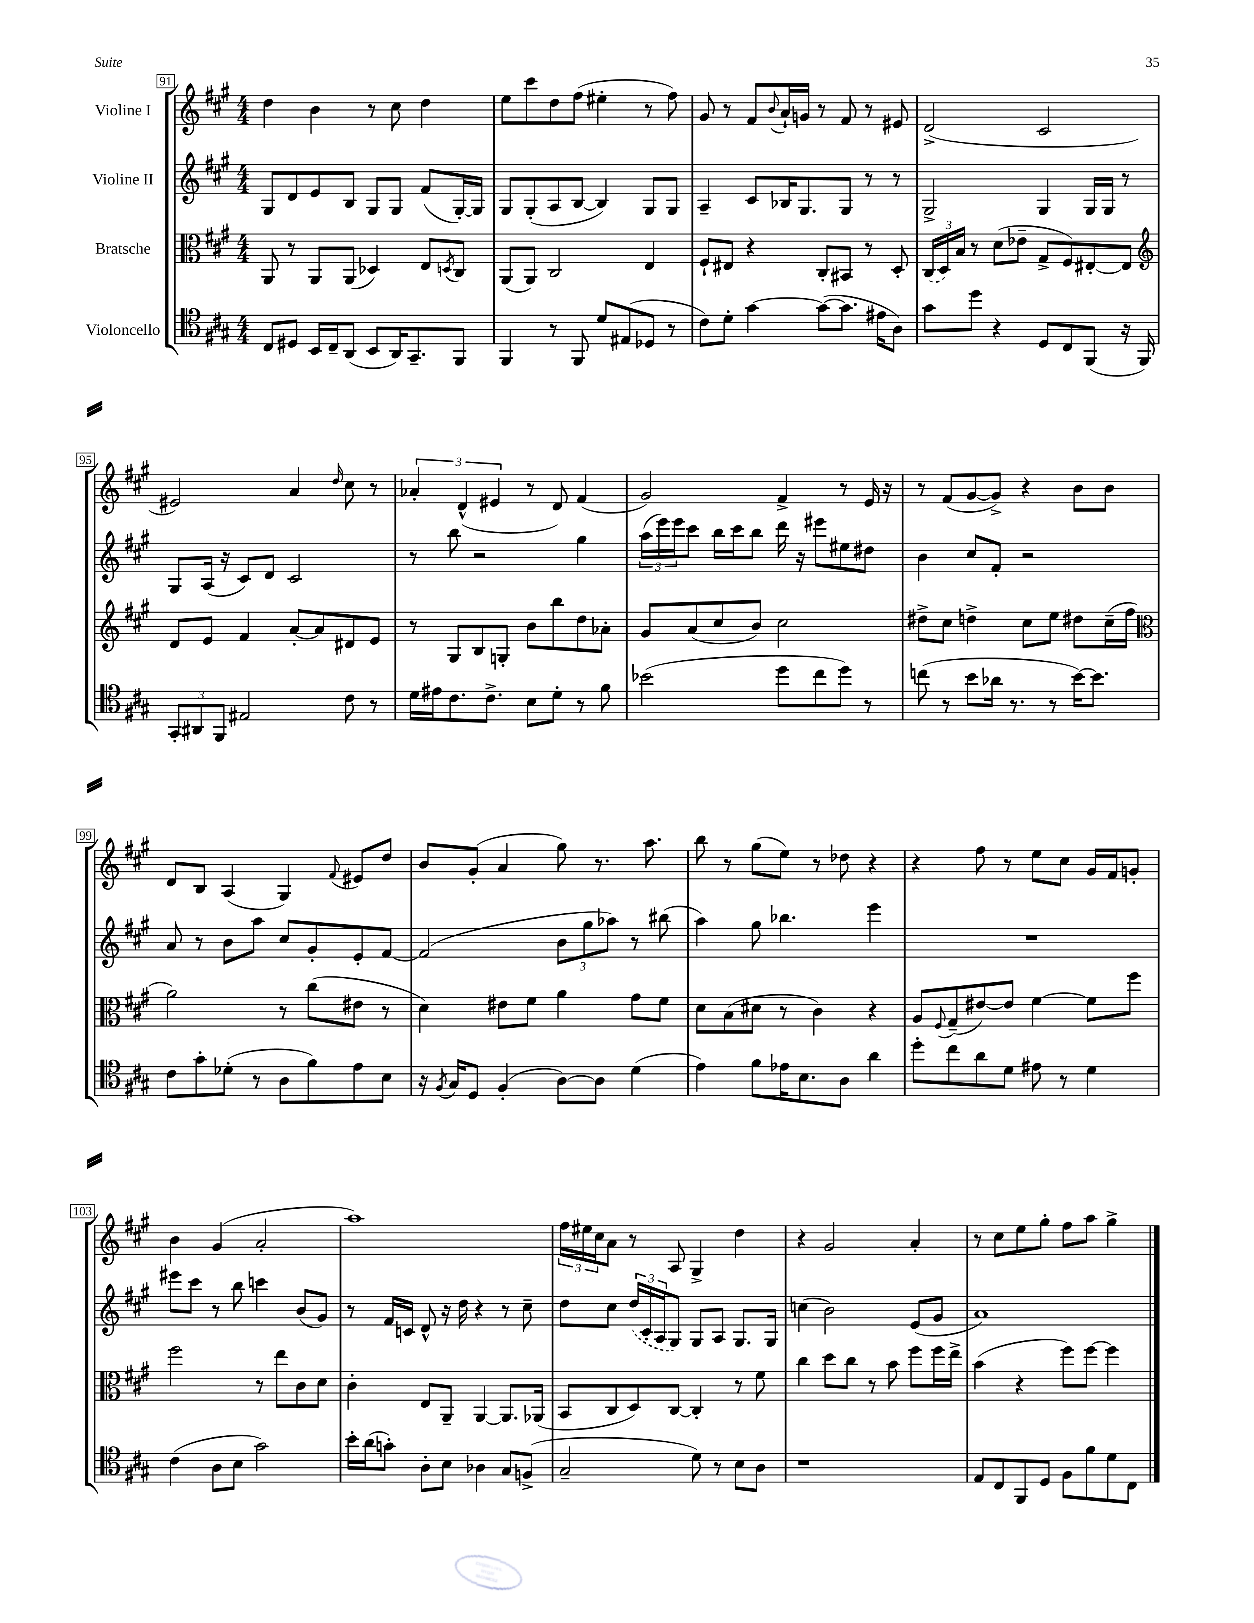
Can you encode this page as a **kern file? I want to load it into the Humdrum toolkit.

**kern	**kern	**kern	**kern
*staff4	*staff3	*staff2	*staff1
*clefC4	*clefC3	*clefG2	*clefG2
*k[f#c#g#]	*k[f#c#g#]	*k[f#c#g#]	*k[f#c#g#]
*M4/4	*M4/4	*M4/4	*M4/4
8C#/L	8AA/	8G#/L	4dd\
8D#/J	8r	8d/	.
16BB/LL	8AA/L	8e/	4b\
16C#~/J	.	.	.
(8AA/J	(8AA/J	8B/J	.
8BB/L	4D-/)	8G#/L	8r
16AA/K)	.	8G#/J	8cc#\
8.GG#~/	.	.	.
.	8E/L	(8f#/L	4dd\
.	8qD/	.	.
8FF#/J	8C#/J	[16G#'/L)	.
.	.	16G#/]JJ	.
=	=	=	=
4FF#/	(8AA/L	8G#/L	8ee\L
.	8AA/J)	(8G#'/	8ccc#\
8r	2C#/	8A/	8dd\
8FF#/	.	[8B/J	(8ff#\J
8d/L	.	4B/])	4ee#'\
(8E#/	.	.	.
8D-/J	4E/	8G#/L	8r
8r	.	8G#/J	8ff#\)
=	=	=	=
8c#\L)	8F#`/L	4A~/	8g#/
8d'\J	8E#/J	.	8r
[4g#\	4r	8c#/L	8f#/L
.	.	.	8qqb/
.	.	16B-/K	16a`/L
.	.	8.G#/	16g/JJ
(8g#\_L	8C#'/L	.	8r
8.g#\]J	8BB#/J	8G#/J	8f#/
.	8r	8r	8r
16e#\LK	.	.	.
8A\J)	8D'/	8r	8e#/
=	=	=	=
8g#\L	(24C#/LL	2G#^/	(2d^/
.	24D/)	.	.
.	24B/JJ	.	.
8dd\J	8r	.	.
4r	(8d\L	.	.
.	8e-~\J	.	.
8D/L	8G#^/L	4G#/	2c#/
8C#/	8F#/)	.	.
(8FF#/J	[8E#'/	16G#/LL	.
.	.	16G#/JJ	.
16r	8E#/]J	8r	.
16FF#/)	.	.	.
=	=	=	=
*	*clefG2	*	*
12GG#'/L	8d/L	8G#/L	2e#/)
12AA#/	.	.	.
.	8e/J	(16A/Jk	.
12FF#/J	.	.	.
.	.	16r	.
2E#/	4f#/	8c#/L)	.
.	.	8d/J	.
.	[8a'/L	2c#/	4a/
.	8a/]	.	.
.	.	.	16qqdd/
8c#\	8d#/	.	8cc#\
8r	8e/J	.	8r
=	=	=	=
16d\LL	8r	8r	6a-'/
16e#\J	.	.	.
8.c#\	8G#/L	8bb\	.
.	.	.	(6d^^/
.	8B/	2r	.
8.c#^\J	.	.	.
.	.	.	6e#/
.	8G'/J	.	.
8B\L	8b\L	.	8r
8d'\J	8bb\	.	8d/)
8r	8dd\	4gg#\	(4f#/
8f#\	8a-'\J	.	.
=	=	=	=
(2b-\	8g#/L	(24aa\LL	2g#/)
.	.	24eee\)	.
.	.	24eee\J	.
.	(8a/	8ccc#\J	.
.	8cc#/	16bb\LL	.
.	.	16ccc#\J	.
.	8b/J)	8bb\J	.
8dd\L	2cc#\	16ddd\	4f#^/
.	.	16r	.
8cc#\	.	8eee#\L	.
8dd\J)	.	8ee#\	8r
8r	.	8dd#\J	16e/
.	.	.	16r
=	=	=	=
(8cc\	8dd#^\L	4b\	8r
8r	8cc#\J	.	(8f#/L
8b\L	4dd^\	8cc#/L	[8g#/
16a-\Jk	.	8f#'/J	8g#^/]J)
8.r	.	.	.
.	8cc#\L	2r	4r
8r	8ee\J	.	.
[16b\LK)	8dd#\L	.	8b\L
8.b\]J	.	.	.
.	(16cc#~\L	.	8b\J
.	16ff#\JJ	.	.
=	=	=	=
*	*clefC3	*	*
8c#\L	2a\)	8a/	8d/L
8g#'\	.	8r	8B/J
(8d-'\J	.	8b\L	(4A/
8r	.	8aa\J	.
8A\L	8r	8cc#/L	4G#/)
8f#\)	(8cc#\L	8g#'/	.
.	.	.	8qqf#/
8e\	8e#\J	8e'/	8e#/L
8B\J	8r	[8f#/J	8dd/J
=	=	=	=
16r	4d\)	(2f#/]	8b/L
8qF#/	.	.	.
16G#/LK	.	.	.
8D/J	.	.	(8g#'/J
(4F#'/	8e#\L	.	4a/
.	8f#\J	.	.
[8A\L)	4a\	12b\L	8gg#\)
.	.	12gg#\	.
8A\]J	.	.	8.r
.	.	12aa-\J)	.
(4d\	8g#\L	8r	.
.	.	.	8.aa\
.	8f#\J	(8bb#\	.
=	=	=	=
4e\)	8d\L	4aa\)	8bb\
.	(8B\	.	8r
8f#\L	8d#\J	8gg#\	(8gg#\L
16e-\K	8r	4.bb-\	8ee\J)
8.B\	.	.	.
.	4c#\)	.	8r
8A\J	.	.	8dd-\
4a\	4r	4eee\	4r
=	=	=	=
8dd'\L	8A/L	1r	4r
.	8qqF#/	.	.
8cc#\	(8G#~/	.	.
8a\	[8e#/)	.	8ff#\
8d\J	8e#/]J	.	8r
8e#\	[4f#\	.	8ee\L
8r	.	.	8cc#\J
4d\	8f#\]L	.	16g#/LL
.	.	.	16f#/J
.	8ff#\J	.	8g'/J
=	=	=	=
(4c#\	2ff#\	8eee#\L	4b\
.	.	8ccc#\J	.
8A\L	.	8r	(4g#/
8B\J	.	8bb\	.
2g#\)	8r	4ccc\	2a'/
.	8ee\L	.	.
.	8c#\	(8b/L	.
.	8d\J	8g#/J)	.
=	=	=	=
16b'\LL	4c#'\	8r	1aa)
(16a\J	.	.	.
8g'\J)	.	16f#/LL	.
.	.	16c/JJ	.
8A'\L	8E/L	8d^^/	.
8B\J	8AA~/J	16r	.
.	.	16dd\	.
4A-\	[4AA/	4r	.
8G#/L	8.AA/]L	8r	.
(8F^/J	.	8cc#~\	.
.	(16AA-/Jk	.	.
=	=	=	=
2G#~/	8BB/L	8dd\L	24ff#\LL
.	.	.	24ee#\
.	.	.	24cc#\J
.	8C#/	8cc#\J	8a\J
.	8D/)	(24dd/LL	8r
.	.	24c#'/	.
.	.	24A/J	.
.	[8C#/J	8G#/J)	8A/
8d\)	4C#'/]	8G#/L	4G#^/
8r	.	8A/J	.
8B\L	8r	8.G#/L	4dd\
8A\J	8f#\	.	.
.	.	16G#/Jk	.
=	=	=	=
1r	4cc#\	(4cc\	4r
.	8dd\L	2b\)	2g#/
.	8cc#\J	.	.
.	8r	.	.
.	8b\	.	.
.	8ff#\L	(8e/L	4a'/
.	16ff#\L	8g#/J	.
.	16ee^\JJ	.	.
=	=	=	=
8E/L	(4b\	1a)	8r
8C#/	.	.	8cc#\L
8FF#/	4r	.	8ee\
8D/J	.	.	8gg#'\J
8F#\L	8ff#\L)	.	8ff#\L
8f#\	[8ff#\J	.	8aa\J
8d\	4ff#\]	.	4gg#^\
8C#\J	.	.	.
==	==	==	==
*-	*-	*-	*-
